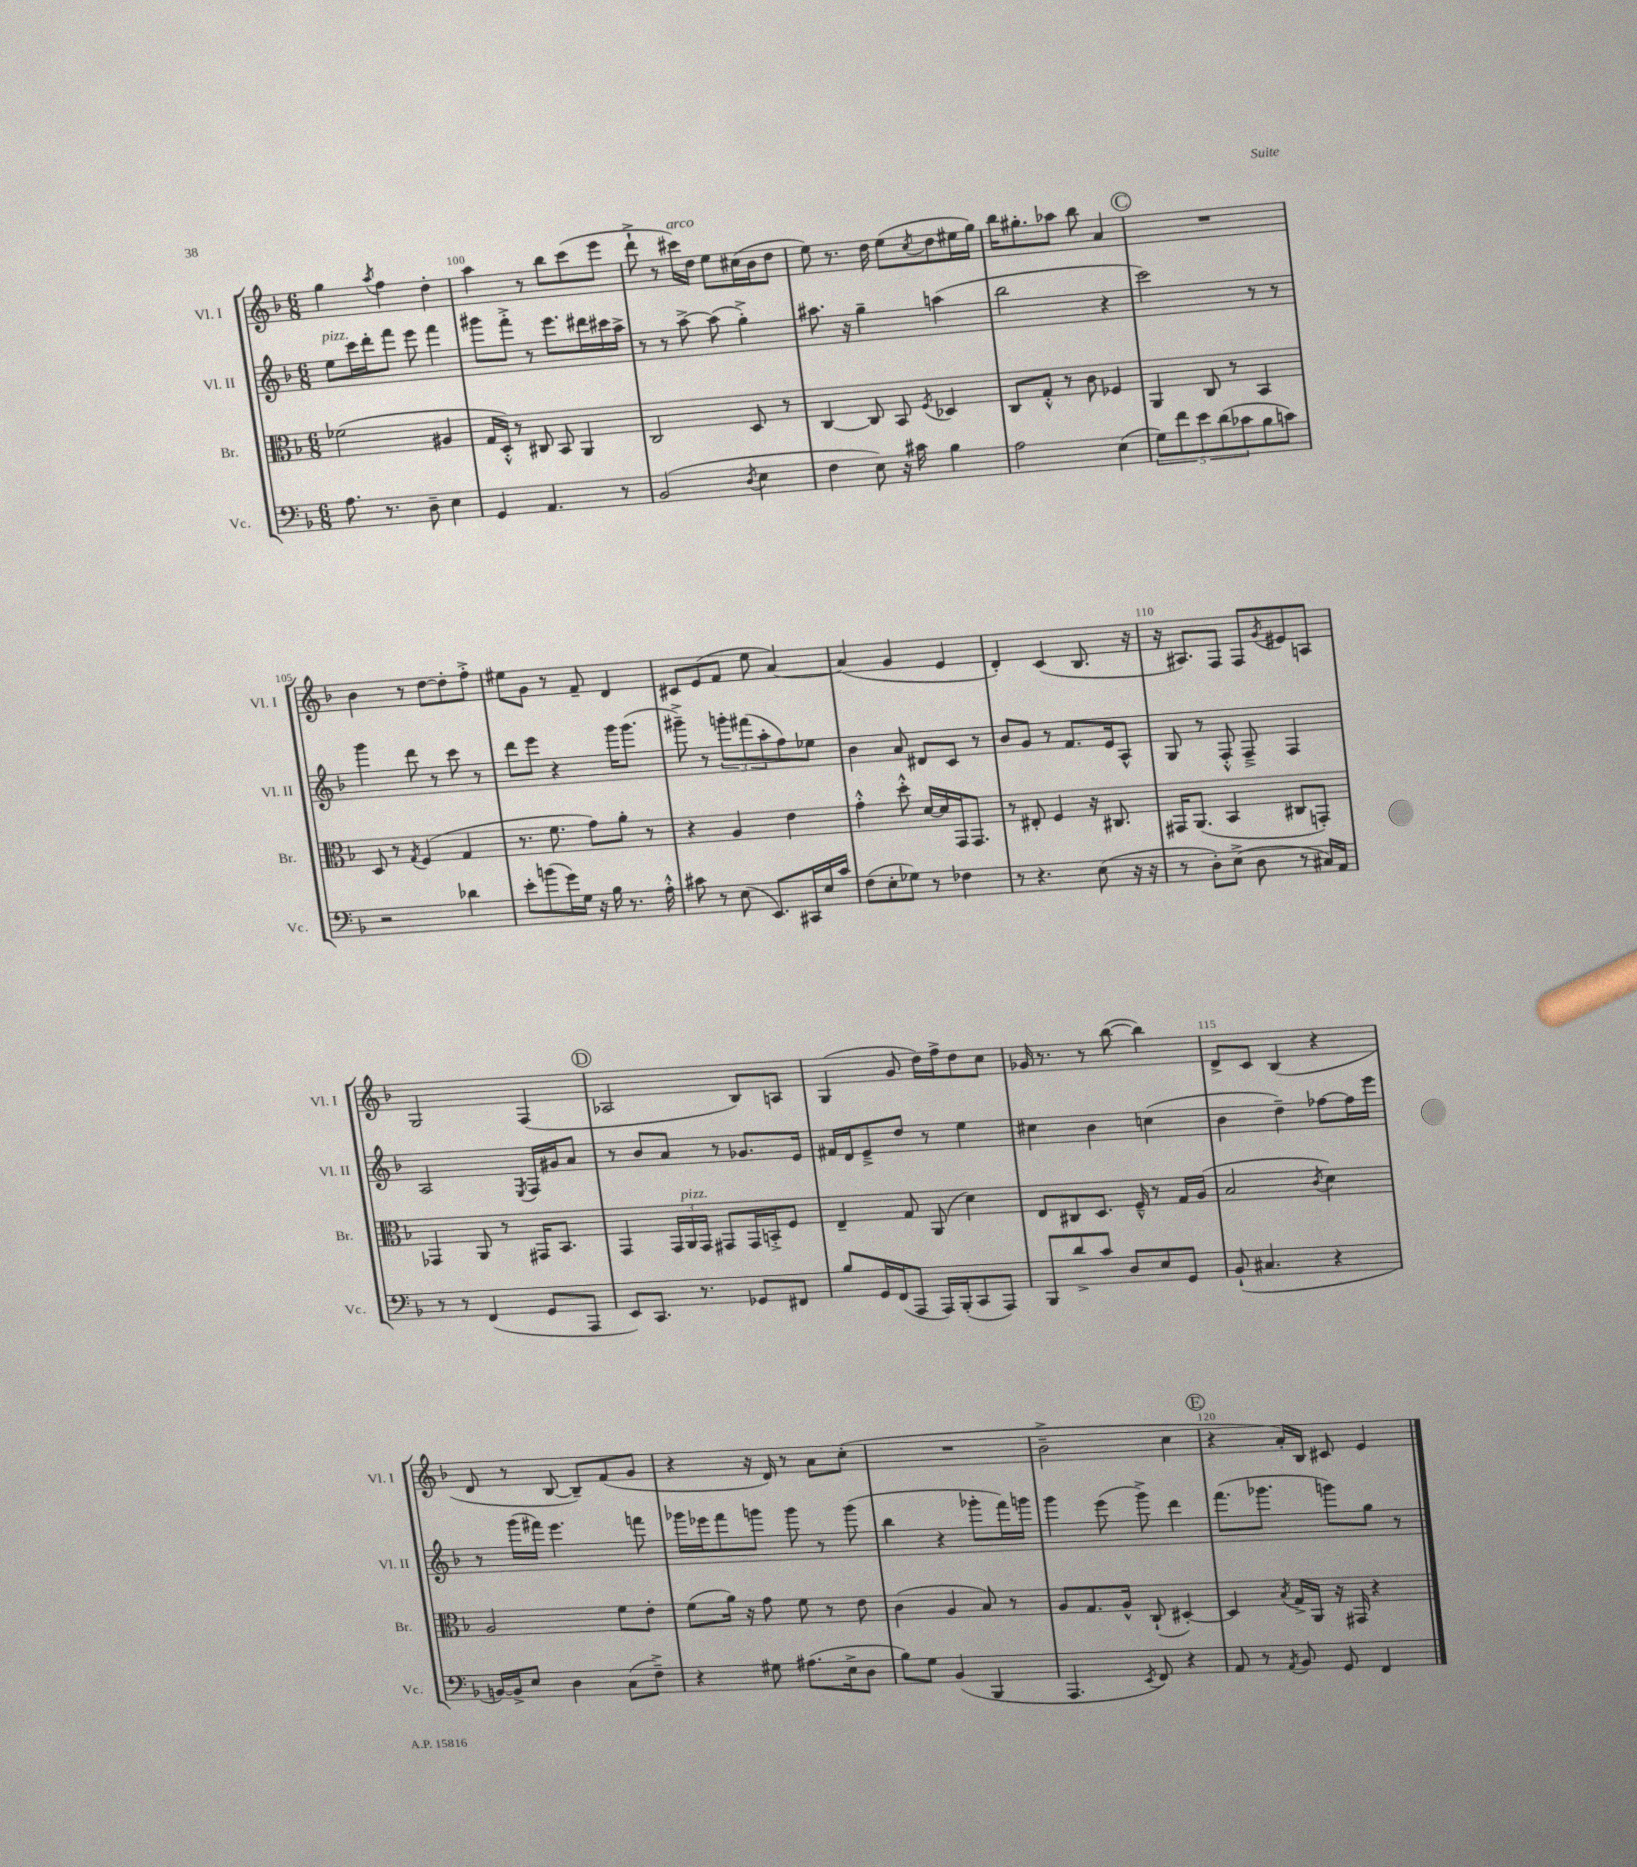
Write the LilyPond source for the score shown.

<<
\new StaffGroup <<
\new Staff = "s0" \with { instrumentName = "Vl. I" shortInstrumentName = "Vl. I" } {
    \clef treble \key f \major \numericTimeSignature \time 6/8
    g''4 \acciaccatura { a''8 } f''4 d''4-. |
    a''4 r8 bes''8 c'''8( e'''8 |
    d'''8-!-> r8 cis'''16^\markup { \italic "arco" }) d''16 e''8 cis''16( bes'16 d''8 |
    e''8) r8. d''16 e''8( \acciaccatura { c''8 } d''8 eis''16 g''16) |
    bes''16 gis''8.-. aes''8 bes''8 a'4 |
    \mark \markup { \circle "C" } R2. |
    bes'4 r8 d''8~ d''8-. f''8-.-> |
    eis''8 g'8 r8 f'8-- d'4 |
    cis'8 e'8( f'8 e''8 a'4~) |
    a'4( g'4 e'4 |
    d'4-.) c'4( bes8. r16 |
    r16 ais8.) f8 f8 \acciaccatura { g'8 } eis'8 a8 |
    g2 f4( |
    \mark \markup { \circle "D" } aes2 bes8) a8 |
    g4( g'8 d''16) f''16-> d''8 c''8 |
    ges'16 r8. r8 bes''8~( bes''4) |
    d'8-> c'8 bes4( r4 |
    d'8 r8 bes8~ bes8--) f'8( g'8 |
    r4 r16 d'16) r8 a'8 c''8-.( |
    R2. |
    bes'2---> c''4 |
    \mark \markup { \circle "E" } r4 a'16-.) bes16 cis'8 e'4 \bar "|." |
}
\new Staff = "s1" \with { instrumentName = "Vl. II" shortInstrumentName = "Vl. II" } {
    \clef treble \key f \major \numericTimeSignature \time 6/8
    e''8^\markup { \italic "pizz." } c'''16 d'''16-. f'''8 e'''8 f'''4 |
    gis'''8 f'''8-.-> r8 e'''8. dis'''16 cis'''16 a''16-> |
    r8 r8 a''8~-> a''8( g''4-.->) |
    ais''8. r16 g''4-- a''4( |
    bes''2 r4 |
    \mark \markup { \circle "C" } c'''2) r8 r8 |
    g'''4 d'''8 r8 c'''8 r8 |
    d'''8 e'''8 r4 g'''16 g'''8.( |
    gis'''8--->) r8 \tuplet 3/2 { g'''8-. fis'''8( a''8-. } f''8) ees''8 |
    bes'4 a'8 dis'8 c'8 r8 |
    bes'8 g'8 r8 f'8. e'16 a8-^ |
    g8 r8 f8-.-^ f8---> f4 |
    a2 \acciaccatura { e8 } f16 gis'16 a'8 |
    \mark \markup { \circle "D" } r8 bes'8 a'8 r8 ges'8. e'16 |
    fis'16 d'16 e'8---> d''8 r8 e''4 |
    cis''4 bes'4 c''4( |
    bes'4 d''4--) fes''8~ fes''16 e'''16 |
    r8 g'''16( fis'''16) e'''4. f'''8 |
    ges'''16 ees'''16 f'''8 g'''8 g'''8 r8 g'''8( |
    bes''4 r4 ges'''8-. f'''16) g'''16 |
    g'''4 e'''8( g'''8->) d'''4 |
    \mark \markup { \circle "E" } f'''8.( ges'''8. g'''8) g''8 r8 \bar "|." |
}
\new Staff = "s2" \with { instrumentName = "Br." shortInstrumentName = "Br." } {
    \clef alto \key f \major \numericTimeSignature \time 6/8
    fes'2( ais4 |
    g16 d16-.-^) r8 cis8 bes,8 a,4 |
    c2 d8 r8 |
    c4~ c8 bes,8 \acciaccatura { f8 } des4 |
    c8 g8-.-^ r8 c'8 fes4 |
    \mark \markup { \circle "C" } a,4 c8 r8 bes,4 |
    d8 r8 \acciaccatura { g8 } f4( g4 |
    r8. f'8. g'8) a'8-. r8 |
    r4 a4 e'4 |
    g'4-.-^ d''8-.-^ d'16~ d'16 g,16 g,8. |
    r8 eis8-. f4 r16 cis8. |
    gis,16 a,8.( bes,4 cis8 g,8-.) |
    ges,4 a,8 r8 gis,16 bes,8. |
    \mark \markup { \circle "D" } g,4 \tuplet 3/2 { g,16 a,16^\markup { \italic "pizz." } g,16 } gis,8 gis,16 b,16-.-> f8 |
    e4-- g8 a,8( d'4) |
    e8 cis8 d8. f16---^ r8 g16 a16( |
    bes2 \acciaccatura { c'8 } d'4) |
    a2 f'8 e'8-. |
    f'8( a'16) r16 g'8 f'8 r8 e'8 |
    c'4( a4 bes8) r8 |
    a8 g8. a16-^ c8-!( dis4~-.) |
    \mark \markup { \circle "E" } dis4 \acciaccatura { bes8 } g16-> a,16 r16 gis,16 r4 \bar "|." |
}
\new Staff = "s3" \with { instrumentName = "Vc." shortInstrumentName = "Vc." } {
    \clef bass \key f \major \numericTimeSignature \time 6/8
    a8. r8. d8-- e4 |
    g,4 a,4. r8 |
    bes,2( \acciaccatura { d8 } e4 |
    f4 e8) r16 cis'16 bes4 |
    a2 e4( |
    \mark \markup { \circle "C" } \tuplet 5/4 { g8) f'8 e'8 d'8( ces'8 } bes8 c'8) |
    r2 des'4 |
    e'8-. b'8( g'16) g16 r16 bes16 r8. a16-.-^ |
    cis'8 r8 e8( e,8.) cis,16 e16 cis'16 |
    f8( e8-. ges8) r8 fes4 |
    r8 r4. e8( r16 r16 |
    r8 d8-.) e8->( d8 r8 cis16) a,16 |
    r8 r8 f,4( g,8 a,,8 |
    \mark \markup { \circle "D" } e,8) c,8. r8. ges,8 fis,8 |
    bes8 g,16 f,16( a,,8 a,,16) bes,,16-.( c,8 a,,8) |
    bes,,8 d'8-> c'8 d8 e8 g,8 |
    bes,8-!( cis4. r4 |
    b,16~) b,16-> e8 d4 c8( f8--->) |
    r4 gis8 ais8.( e16-> d8 |
    bes8) g8 bes,4( bes,,4 |
    a,,4. \acciaccatura { e,8 } f,8) r4 |
    \mark \markup { \circle "E" } a,8 r8 \acciaccatura { a,8 } bes,8 g,8 f,4 \bar "|." |
}
>>
>>
\layout { \context { \Score currentBarNumber = #99 \override BarNumber.break-visibility = ##(#f #t #t) barNumberVisibility = #(every-nth-bar-number-visible 5) } }
